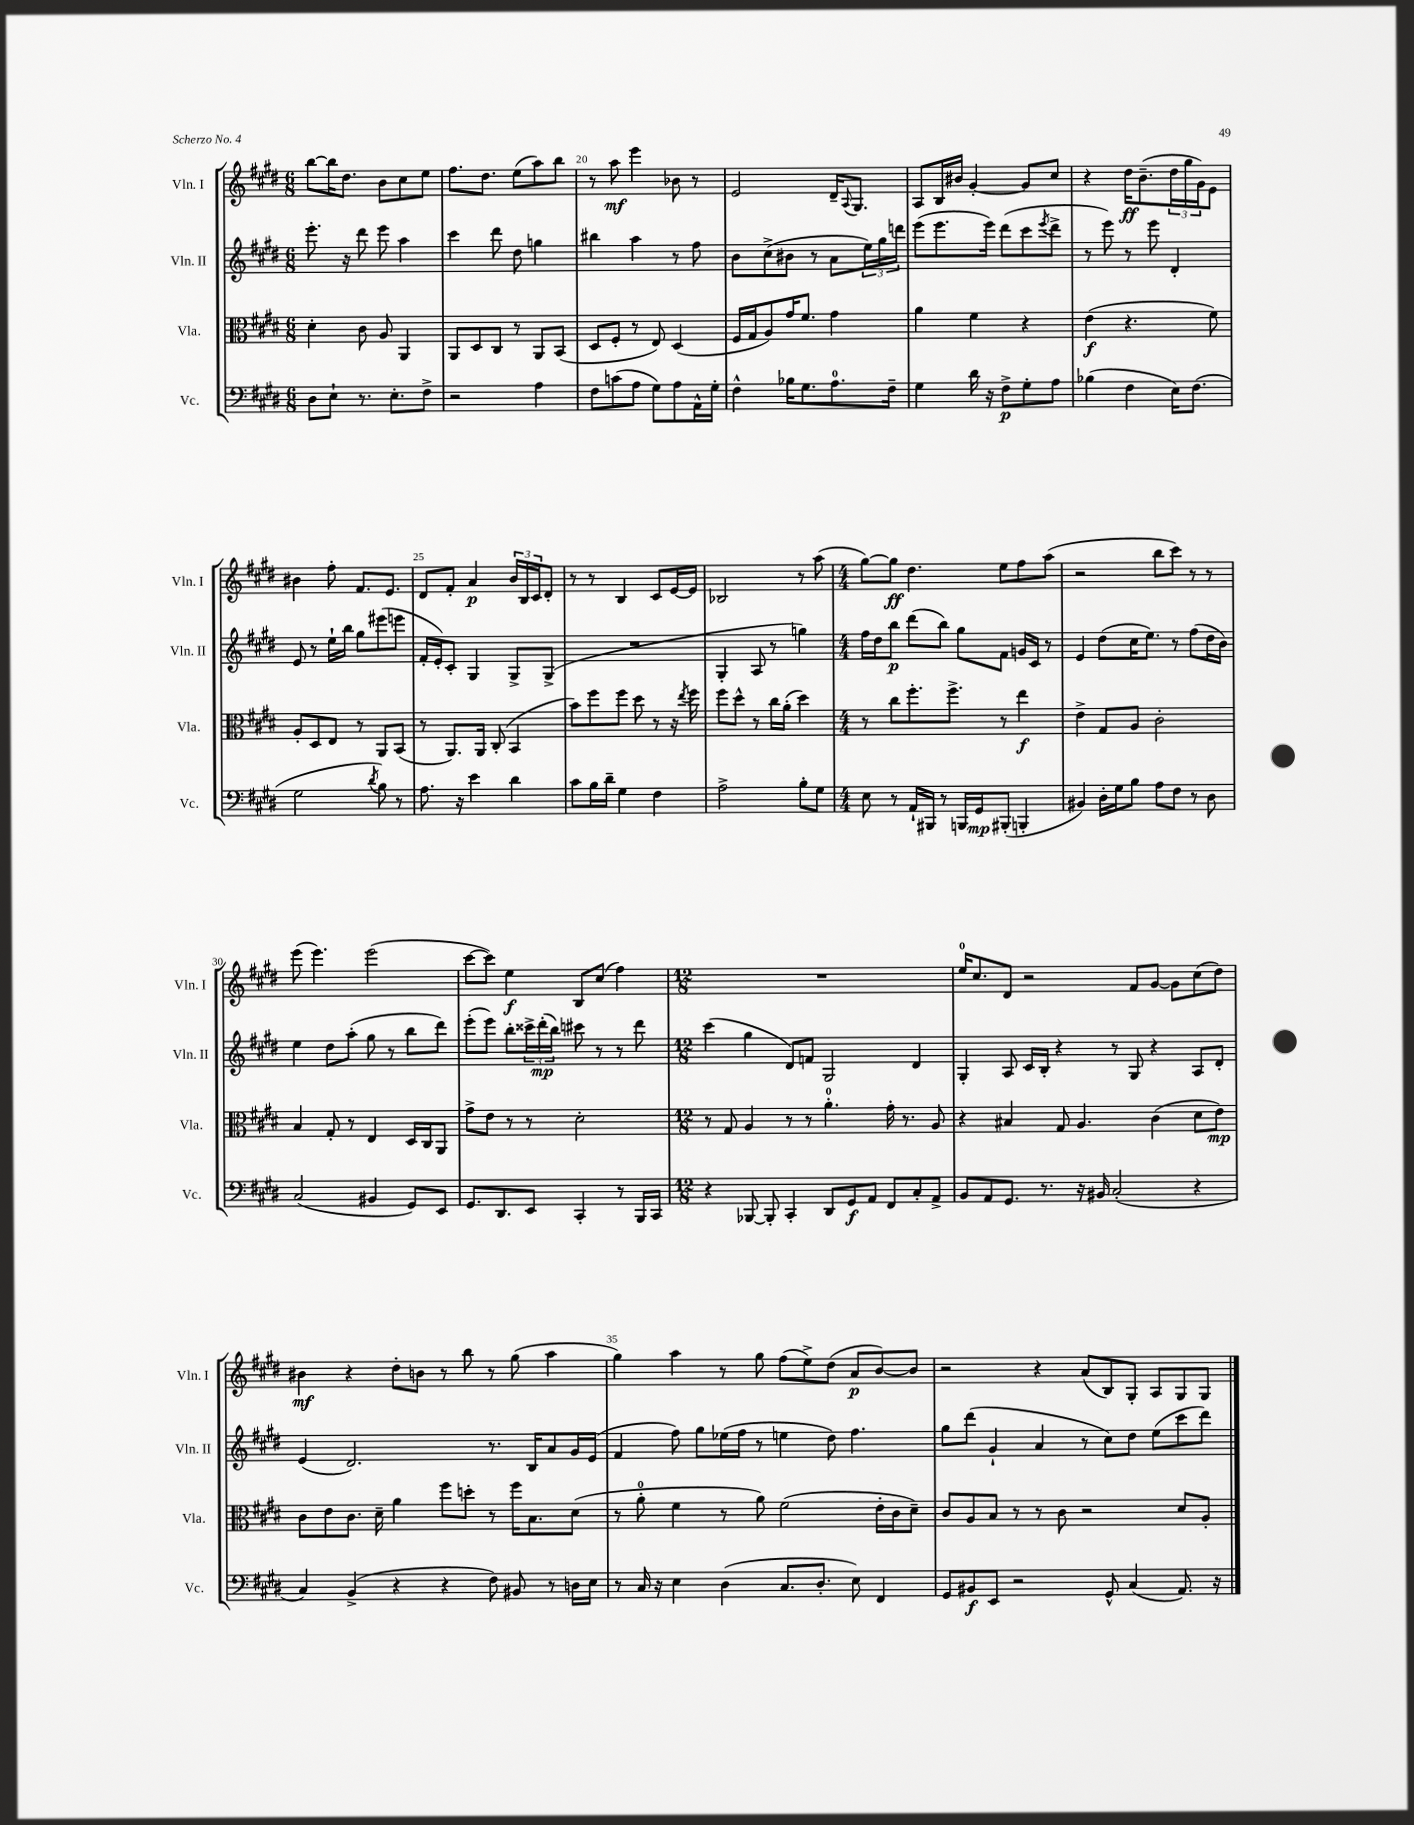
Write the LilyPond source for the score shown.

<<
\new StaffGroup <<
\new Staff = "s0" \with { instrumentName = "Vln. I" shortInstrumentName = "Vln. I" } {
    \clef treble \key e \major \numericTimeSignature \time 6/8
    b''8~ b''16 dis''8. b'8 cis''8 e''8 |
    fis''8. dis''8. e''8( a''8) b''8 |
    r8 a''8\mf e'''4 bes'8 r8 |
    e'2 dis'16-- \appoggiatura { a8 } gis8. |
    a8 b16 bis'16 gis'4~-. gis'8 cis''8 |
    r4 dis''16\ff b'8.--( \tuplet 3/2 { dis''16 gis''16 gis'16) } e'8 |
    bis'4 fis''8-. fis'8. e'8. |
    dis'8 fis'8-. a'4\p \tuplet 3/2 { b'16 b16 cis'16 } dis'8-. |
    r8 r8 b4 cis'8 e'16~ e'16 |
    bes2 r8 a''8( |
    \numericTimeSignature \time 4/4 gis''8~) gis''8\ff dis''4. e''8 fis''8 a''8( |
    r2 b''8 cis'''8) r8 r8 |
    e'''8( e'''4.) e'''2( |
    cis'''8~ cis'''8) e''4\f b8 cis''8( fis''4) |
    \numericTimeSignature \time 12/8 R1. |
    e''16-0 cis''8. dis'8 r2 fis'8 gis'8~ gis'8 cis''8( dis''8) |
    bis'4\mf r4 dis''8-. b'8 r8 b''8 r8 gis''8( a''4 |
    gis''4) a''4 r8 gis''8 fis''8( e''8->) dis''8( a'8\p b'8~) b'8 |
    r2 r4 a'8( b8) gis8-. a8 gis8 gis8 \bar "|." |
}
\new Staff = "s1" \with { instrumentName = "Vln. II" shortInstrumentName = "Vln. II" } {
    \clef treble \key e \major \numericTimeSignature \time 6/8
    e'''8.-. r16 dis'''8 e'''8 a''4 |
    cis'''4 dis'''8 dis''8 g''4 |
    bis''4 a''4 r8 fis''8 |
    b'8 cis''8->( bis'8 r8 a'8 \tuplet 3/2 { e''16) gis''16 d'''16 } |
    e'''8( e'''8. e'''16) dis'''8( cis'''8 \acciaccatura { e'''8 } dis'''8-> |
    r8 e'''8) r8 e'''8 dis'4-. |
    e'8 r8 e''16-! b''16 gis''8 eis'''8( e'''8 |
    fis'16-. e'16-.) cis'8-. gis4 gis8-> gis8->( |
    R2. |
    gis4-. a8 r8 g''4) |
    \numericTimeSignature \time 4/4 fis''16 dis''16 b''8\p dis'''8( b''8) gis''8 fis'8 g'16 cis'16 r8 |
    e'4 dis''8( cis''16 e''8.) r8 fis''8( dis''16 b'16) |
    e''4 dis''8 a''8-.( gis''8 r8 b''8 dis'''8) |
    e'''8-.( e'''8) b''8-. \tuplet 3/2 { cisis'''16-> dis'''16-.\mp( b''16) } cis'''8 r8 r8 dis'''8 |
    \numericTimeSignature \time 12/8 cis'''4( gis''4 dis'8) f'8 gis2 dis'4 |
    gis4-. a8 cis'16 b16-. r4 r8 gis8 r4 a8 dis'8-. |
    e'4( dis'2.) r8. b16 a'8 gis'16 e'16( |
    fis'4 fis''8) gis''8 ees''16( fis''16 r8 e''4 dis''8) fis''4. |
    gis''8 dis'''8( gis'4-! a'4 r8 cis''8) dis''8 e''8( cis'''8 dis'''8) \bar "|." |
}
\new Staff = "s2" \with { instrumentName = "Vla." shortInstrumentName = "Vla." } {
    \clef alto \key e \major \numericTimeSignature \time 6/8
    dis'4-. cis'8 a8 a,4 |
    a,8 dis8 cis8 r8 a,8 b,8( |
    dis8 fis8-. r8 e8) dis4( |
    fis16 gis16 a8) gis'16 fis'8. gis'4 |
    a'4 fis'4 r4 |
    e'4\f( r4. fis'8) |
    a8-. dis8 e8 r8 a,8 b,8( |
    r8 a,8.) a,16 cis8-.( b,4 |
    b'8) fis''8 fis''8 dis''8 r8 r16 \acciaccatura { e''8 } fis''16 |
    fis''8 dis''8-^ r8 cis''16 a'16-.( dis''4) |
    \numericTimeSignature \time 4/4 r8 cis''8 fis''8.-. fis''8.-> r8 e''4\f |
    e'4-> gis8 a8 cis'2-. |
    b4 gis8-. r8 e4 dis16 cis16 a,8 |
    gis'8-> e'8 r8 r8 dis'2-. |
    \numericTimeSignature \time 12/8 r8 gis8 a4 r8 r8 a'4.-0-. gis'16-. r8. a8 |
    r4 bis4 gis8 a4. cis'4( dis'8 e'8\mp) |
    cis'8 e'8 cis'8. dis'16-- a'4 fis''8 d''8-. r8 fis''16 b8. dis'8( |
    r8 a'8-0-. fis'4 r8 a'8) fis'2( e'16-. cis'16 dis'8--) |
    cis'8 a8 b8 r8 r8 cis'8 r2 dis'8 a8-. \bar "|." |
}
\new Staff = "s3" \with { instrumentName = "Vc." shortInstrumentName = "Vc." } {
    \clef bass \key e \major \numericTimeSignature \time 6/8
    dis8 e8-! r8. e8.-. fis8-> |
    r2 a4 |
    fis8 c'8( a8 gis8) a8 a,16-^ gis16-. |
    fis4-^ bes16 gis8. a8.-0 fis16-- |
    gis4 dis'16 r16 fis8->\p gis8-. a8 |
    bes4( fis4 e16) fis8.( |
    gis2 \acciaccatura { dis'8 } b8) r8 |
    a8. r16 e'4 dis'4 |
    cis'8 b16 dis'16-- gis4 fis4 |
    a2-> b8-. gis8 |
    \numericTimeSignature \time 4/4 e8 r8 a,16-! bis,,16 r8 b,,16 gis,16\mp bis,,8-.( b,,4-. |
    bis,4) dis16-. gis16 b8 a8 fis8 r8 dis8 |
    cis2( bis,4 gis,8) e,8 |
    gis,8. dis,8. e,8 cis,4-. r8 b,,16 cis,16 |
    \numericTimeSignature \time 12/8 r4 bes,,8~ bes,,8-. cis,4-. dis,8 gis,8\f a,8 fis,8 cis8-. a,8-> |
    b,8 a,8 gis,8. r8. r16 bis,16 cis2-.( r4 |
    cis4) b,4->( r4 r4 fis8) bis,8 r8 d16 e16 |
    r8 cis16 r16 e4 dis4( cis8. dis8.-. e8) fis,4 |
    gis,8 bis,8\f e,8 r2 gis,8-^ cis4( a,8.) r16 \bar "|." |
}
>>
>>
\layout { \context { \Score currentBarNumber = #18 \override BarNumber.break-visibility = ##(#f #t #t) barNumberVisibility = #(every-nth-bar-number-visible 5) } }
